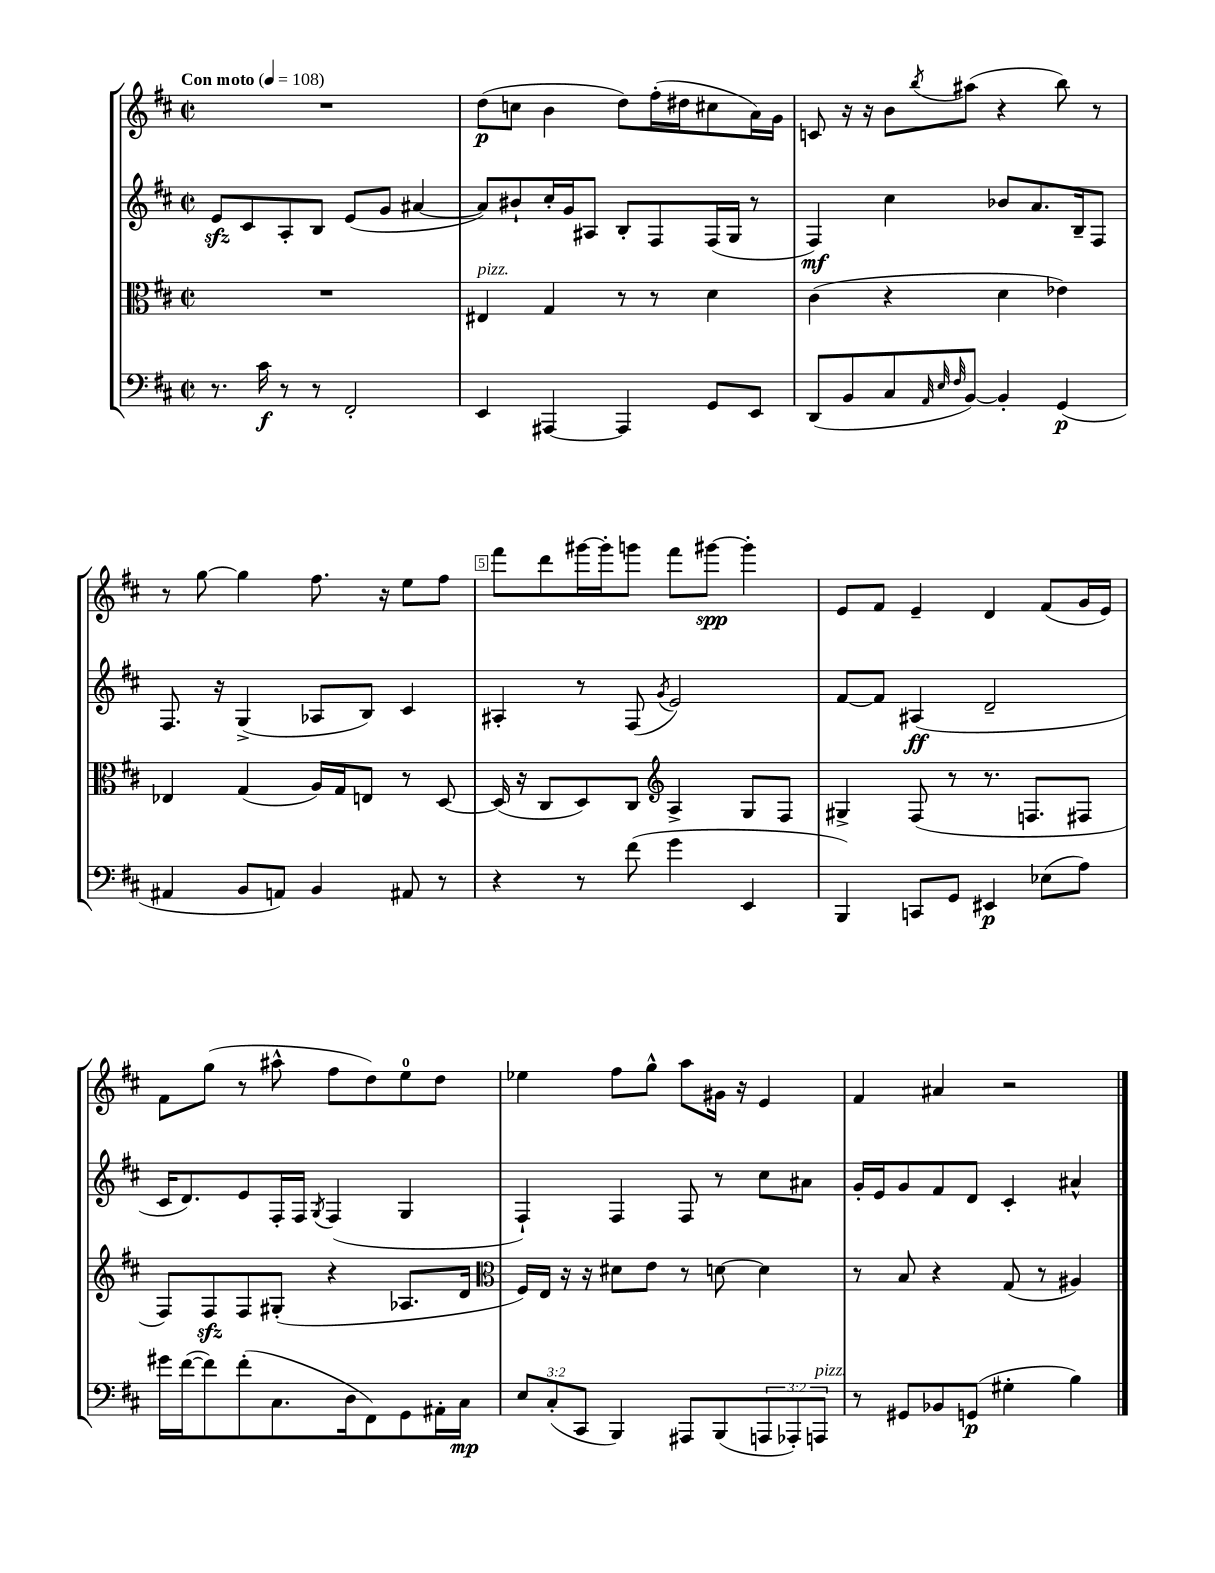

**kern	**dynam	**kern	**kern	**dynam	**kern	**dynam
*part4	*part4	*part3	*part2	*part2	*part1	*part1
*staff4	*staff4	*staff3	*staff2	*staff2	*staff1	*staff1
*clefF4	*	*clefC3	*clefG2	*	*clefG2	*
*k[f#c#]	*	*k[f#c#]	*k[f#c#]	*	*k[f#c#]	*
*M2/2	*	*M2/2	*M2/2	*	*M2/2	*
*met(c|)	*	*met(c|)	*met(c|)	*	*met(c|)	*
*MM108	*	*MM108	*MM108	*	*MM108	*
=1	=1	=1	=1	=1	=1	=1
!	!	!	!	!	!LO:TX:a:B:t=Con moto	!
8.r	.	1r	8ezz/L	.	1r	.
.	.	.	8c#/	.	.	.
16c#\	f	.	.	.	.	.
8r	.	.	8A'/	.	.	.
8r	.	.	8B/J	.	.	.
2FF#'/	.	.	(8e/L	.	.	.
.	.	.	8g/J	.	.	.
.	.	.	[4a#X/	.	.	.
=2	=2	=2	=2	=2	=2	=2
!	!	!LO:TX:a:i:t=pizz.	!	!	!	!
4EE/	.	4E#X/	8a#/L])	.	(8dd\L	p
.	.	.	8b#X`/	.	8ccn\J	.
[4AAA#X/	.	4G/	16cc#'/L	.	4b\	.
.	.	.	16g/J	.	.	.
.	.	.	8A#X/J	.	.	.
4AAA#/]	.	8r	8B'/L	.	8dd\L)	.
.	.	8r	8F#/	.	(16ff#'\L	.
.	.	.	.	.	16dd#X\J	.
8GG/L	.	4d\	(16F#/L	.	8cc#X\	.
.	.	.	16G/JJ	.	.	.
8EE/J	.	.	8r	.	16a\L)	.
.	.	.	.	.	16g\JJ	.
=3	=3	=3	=3	=3	=3	=3
(8DD/L	.	(4c#\	4F#/)	mf	8cn/	.
8BB/	.	.	.	.	16r	.
.	.	.	.	.	16r	.
8C#/	.	4r	4cc#\	.	8b\L	.
32qqAA/	.	.	.	.	.	.
32qqE/	.	.	.	.	.	.
32qqF#/	.	.	.	.	8qbb/	.
[8BB/J)	.	.	.	.	(8aa#X\J	.
4BB'/]	.	4d\	8b-X/L	.	4r	.
.	.	.	8.a/	.	.	.
(4GG/	p	4e-X\)	.	.	8bb\)	.
.	.	.	16B~/k	.	.	.
.	.	.	8F#/J	.	8r	.
!!LO:LB:g=z
=4	=4	=4	=4	=4	=4	=4
4AA#X/	.	4E-X/	8.F#/	.	8r	.
.	.	.	.	.	[8gg\	.
.	.	.	16r	.	.	.
8BB/L	.	(4G/	(4G^/	.	4gg\]	.
8AAn/J)	.	.	.	.	.	.
4BB/	.	16A/LL)	8A-X/L	.	8.ff#\	.
.	.	16G/J	.	.	.	.
.	.	8En/J	8B/J)	.	.	.
.	.	.	.	.	16r	.
8AA#X/	.	8r	4c#/	.	8ee\L	.
8r	.	[8D/	.	.	8ff#\J	.
=5	=5	=5	=5	=5	=5	=5
4r	.	(16D/]	4A#X'/	.	8fff#\L	.
.	.	16r	.	.	.	.
.	.	8C#/L	.	.	8ddd\	.
8r	.	8D/)	8r	.	[16ggg#X\L	.
.	.	.	.	.	16ggg#'\J]	.
(8f#\	.	8C#/J	(8F#/	.	8gggn\J	.
*	*	*clefG2	*	*	*	*
.	.	.	8qg/	.	.	.
4g\	.	4A^/	2e/)	.	8fff#\L	.
.	.	.	.	.	[8ggg#X\J	spp
4EE/	.	8G/L	.	.	4ggg#'\]	.
.	.	8F#/J	.	.	.	.
=6	=6	=6	=6	=6	=6	=6
4BBB/)	.	4G#X^/	[8f#/L	.	8e/L	.
.	.	.	8f#/J]	.	8f#/J	.
8CCn/L	.	(8F#/	(4A#X/	ff	4e~/	.
8GG/J	.	8r	.	.	.	.
4EE#X/	p	8.r	2d~/	.	4d/	.
.	.	8.Fn/L	.	.	.	.
(8E-X\L	.	.	.	.	(8f#/L	.
8A\J)	.	8F#X/J	.	.	16g/L	.
.	.	.	.	.	16e/JJ)	.
!!LO:LB:g=z
=7	=7	=7	=7	=7	=7	=7
16g#X\LL	.	8F#/L)	16c#/KL	.	8f#\L	.
([16f#\J	.	.	8.d/)	.	.	.
8f#\])	.	8F#zz/	.	.	(8gg\J	.
(8f#'\	.	8F#/	8e/	.	8r	.
8.C#\	.	(8G#X'/J	16F#'/L	.	8aa#X^^\	.
.	.	.	16F#/JJ	.	.	.
.	.	.	8qG/	.	.	.
.	.	4r	(4F#/	.	8ff#\L	.
16D\k	.	.	.	.	.	.
8FF#\)	.	.	.	.	8dd\)	.
8GG\	.	8.A-X/L	4G/	.	8ee\	.
16AA#X'\L	.	.	.	.	8dd\J	.
16C#\JJ	mp	16d/Jk	.	.	.	.
=8	=8	=8	=8	=8	=8	=8
*	*	*clefC3	*	*	*	*
12E/L	.	16F#/LL)	4F#`/)	.	4ee-X\	.
.	.	16E/JJ	.	.	.	.
(12C#'/	.	.	.	.	.	.
.	.	16r	.	.	.	.
12CC#/J	.	.	.	.	.	.
.	.	16r	.	.	.	.
4BBB/)	.	8d#X\L	4F#/	.	8ff#\L	.
.	.	8e\J	.	.	8gg^^\J	.
8AAA#X/L	.	8r	8F#/	.	8aa\L	.
(8BBB/	.	[8dn\	8r	.	16g#X\Jk	.
.	.	.	.	.	16r	.
12AAAn/	.	4d\]	8cc#\L	.	4e/	.
12AAA-X'/)	.	.	.	.	.	.
.	.	.	8a#X\J	.	.	.
!LO:TX:a:i:t=pizz.	!	!	!	!	!	!
12AAAn/J	.	.	.	.	.	.
=9	=9	=9	=9	=9	=9	=9
8r	.	8r	16g'/LL	.	4f#/	.
.	.	.	16e/J	.	.	.
8GG#X/L	.	8B/	8g/	.	.	.
8BB-X/	.	4r	8f#/	.	4a#X/	.
(8GGn/J	p	.	8d/J	.	.	.
4G#X'\	.	(8G/	4c#'/	.	2r	.
.	.	8r	.	.	.	.
4B\)	.	4A#X/)	4a#X^^/	.	.	.
==	==	==	==	==	==	==
*-	*-	*-	*-	*-	*-	*-
